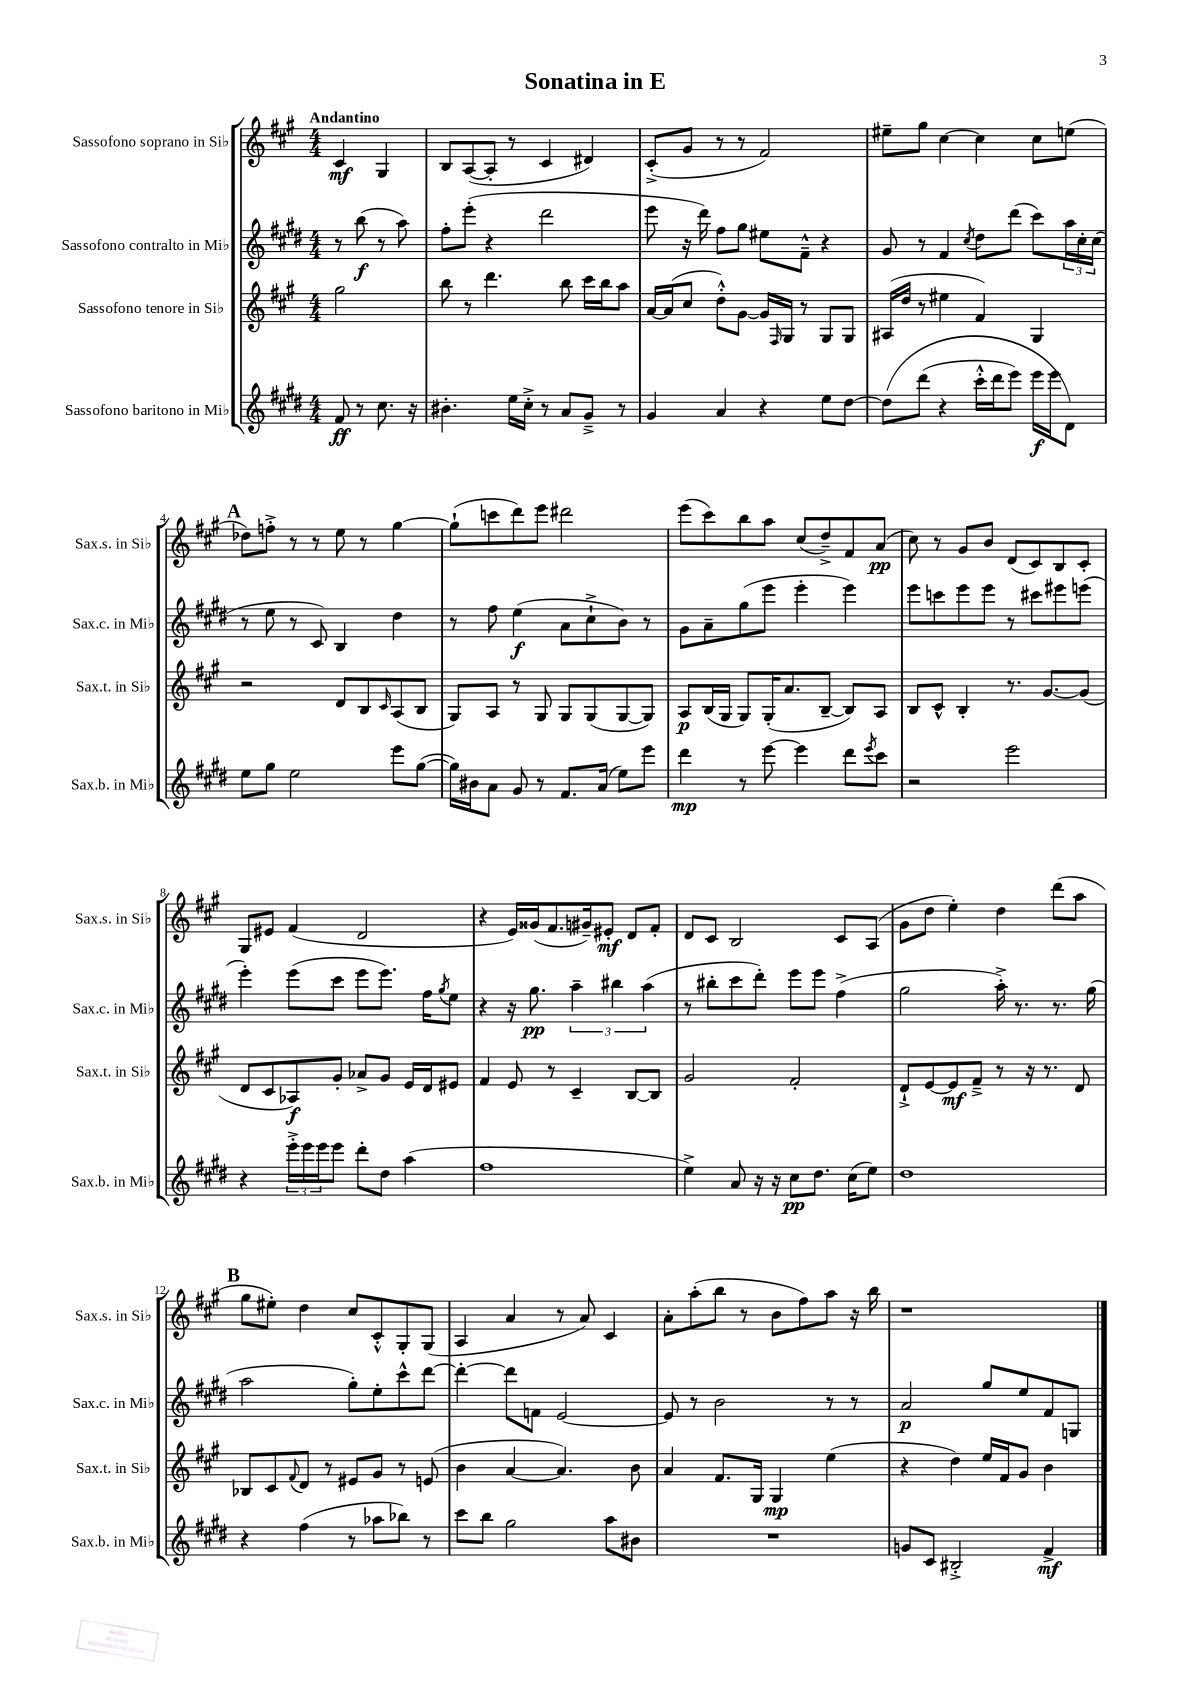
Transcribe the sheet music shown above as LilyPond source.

\header { title = "Sonatina in E" }
<<
\new StaffGroup <<
\new Staff = "s0" \with { instrumentName = "Sassofono soprano in Sib" shortInstrumentName = "Sax.s. in Sib" } {
    \clef treble \key a \major \numericTimeSignature \time 4/4 \partial 2 \tempo "Andantino"
    cis'4\mf gis4 |
    b8 a8~( a8-. r8 cis'4 dis'4) |
    cis'8-.->( gis'8 r8 r8 fis'2) |
    eis''8-- gis''8 cis''4~ cis''4 cis''8 e''8( |
    \mark \markup { \bold "A" } des''8) f''8-.-> r8 r8 e''8 r8 gis''4~ |
    gis''8-!( c'''8 d'''8) e'''8 dis'''2 |
    e'''8( cis'''8) b''8 a''8 cis''8( d''8--->) fis'8 a'8\pp( |
    cis''8) r8 gis'8 b'8 d'8( cis'8) b8 cis'8-. |
    gis8 eis'8 fis'4( d'2 |
    r4 e'16) gisis'16( fis'8. gis'16--) eis'8-.\mf d'8 fis'8-. |
    d'8 cis'8 b2 cis'8 a8( |
    gis'8 d''8 e''4-.) d''4 d'''8( a''8 |
    \mark \markup { \bold "B" } gis''8 eis''8-.) d''4 cis''8 cis'8-.-^ gis8-. gis8( |
    a4 a'4 r8 a'8) cis'4 |
    a'8-. a''8-.( b''8 r8 b'8 fis''8) a''8 r16 b''16 |
    r1 \bar "|." |
}
\new Staff = "s1" \with { instrumentName = "Sassofono contralto in Mib" shortInstrumentName = "Sax.c. in Mib" } {
    \clef treble \key e \major \numericTimeSignature \time 4/4 \partial 2
    r8 b''8\f( r8 a''8) |
    fis''8-. e'''8-.( r4 dis'''2 |
    e'''8 r16 dis'''16) fis''8 gis''8 eis''8 fis'8---^ r4 |
    gis'8 r8 fis'4 \acciaccatura { cis''8 } dis''8 dis'''8( cis'''8) \tuplet 3/2 { a''16 cis''16-. cis''16( } |
    \mark \markup { \bold "A" } r8 e''8 r8 cis'8) b4 dis''4 |
    r8 fis''8 e''4\f( a'8 cis''8-!-> b'8) r8 |
    gis'8 a'8-- gis''8( e'''8 e'''4-. e'''4) |
    e'''8 c'''8 e'''8 e'''8 r8 cis'''8 eis'''8 e'''8( |
    e'''4-.) e'''8( cis'''8 e'''8 e'''8.) fis''16 \acciaccatura { gis''8 } e''8 |
    r4 r16 gis''8.\pp \tuplet 3/2 { a''4-- bis''4 a''4( } |
    r8 bis''8-. cis'''8 dis'''8-.) e'''8 e'''8 fis''4->( |
    gis''2 a''16-.->) r8. r8. gis''16( |
    \mark \markup { \bold "B" } a''2 gis''8-.) e''8-. cis'''8-^ dis'''8~ |
    dis'''4~-. dis'''8 f'8 e'2~ |
    e'8 r8 b'2 r8 r8 |
    a'2\p gis''8 e''8 fis'8 g8 \bar "|." |
}
\new Staff = "s2" \with { instrumentName = "Sassofono tenore in Sib" shortInstrumentName = "Sax.t. in Sib" } {
    \clef treble \key a \major \numericTimeSignature \time 4/4 \partial 2
    gis''2 |
    b''8 r8 d'''4. b''8 cis'''16 b''16 a''8 |
    a'16~ a'16( cis''8 d''8-.-^) gis'8~ gis'16 \grace { fis16 } gis16 r8 gis8 gis8 |
    ais16( d''16 r8 eis''4 fis'4) gis4 |
    \mark \markup { \bold "A" } r2 d'8 b8 \grace { cis'16 } a8( b8 |
    gis8) a8 r8 gis8 gis8 gis8( gis8~ gis8) |
    a8\p b16( gis16 gis8) gis16-.( a'8. b8~-- b8) a8 |
    b8 cis'8-^ b4-. r8. gis'8.~ gis'8( |
    d'8 cis'8 aes8\f) gis'8-. aes'8-> gis'8 e'16 d'16 eis'8 |
    fis'4 e'8 r8 cis'4-- b8~ b8 |
    gis'2 fis'2-. |
    d'8-!-> e'8~ e'8\mf fis'8---> r8 r16 r8. d'8 |
    \mark \markup { \bold "B" } bes8 cis'8 \appoggiatura { fis'8 } d'8 r8 eis'8 gis'8 r8 e'8( |
    b'4 a'4~ a'4.) b'8 |
    a'4 fis'8. gis16 gis4\mp e''4( |
    r4 d''4) e''16 fis'16 gis'8 b'4 \bar "|." |
}
\new Staff = "s3" \with { instrumentName = "Sassofono baritono in Mib" shortInstrumentName = "Sax.b. in Mib" } {
    \clef treble \key e \major \numericTimeSignature \time 4/4 \partial 2
    fis'8\ff r8 cis''8. r16 |
    bis'4.-. e''16 cis''16-.-> r8 a'8 gis'8---> r8 |
    gis'4 a'4 r4 e''8 dis''8~ |
    dis''8\( dis'''8( r4 cis'''16-.-^ dis'''16 e'''8) e'''16\f e'''16 dis'8\) |
    \mark \markup { \bold "A" } e''8 gis''8 e''2 e'''8 gis''8~( |
    gis''16) bis'16 a'8 gis'8 r8 fis'8. a'16( e''8) e'''8 |
    dis'''4\mp r8 e'''8~ e'''4 dis'''8 \acciaccatura { e'''8 } cis'''8 |
    r2 e'''2 |
    r4 \tuplet 3/2 { e'''16-.-> e'''16 e'''16 } e'''8 dis'''8-. dis''8 a''4( |
    fis''1 |
    e''4->) a'8 r16 r16 cis''8\pp dis''8. cis''16( e''8) |
    dis''1 |
    \mark \markup { \bold "B" } r4 fis''4( r8 aes''8 bes''8) r8 |
    cis'''8 b''8 gis''2 a''8 bis'8 |
    R1 |
    g'8 cis'8 bis2-.-> fis'4->\mf \bar "|." |
}
>>
>>
